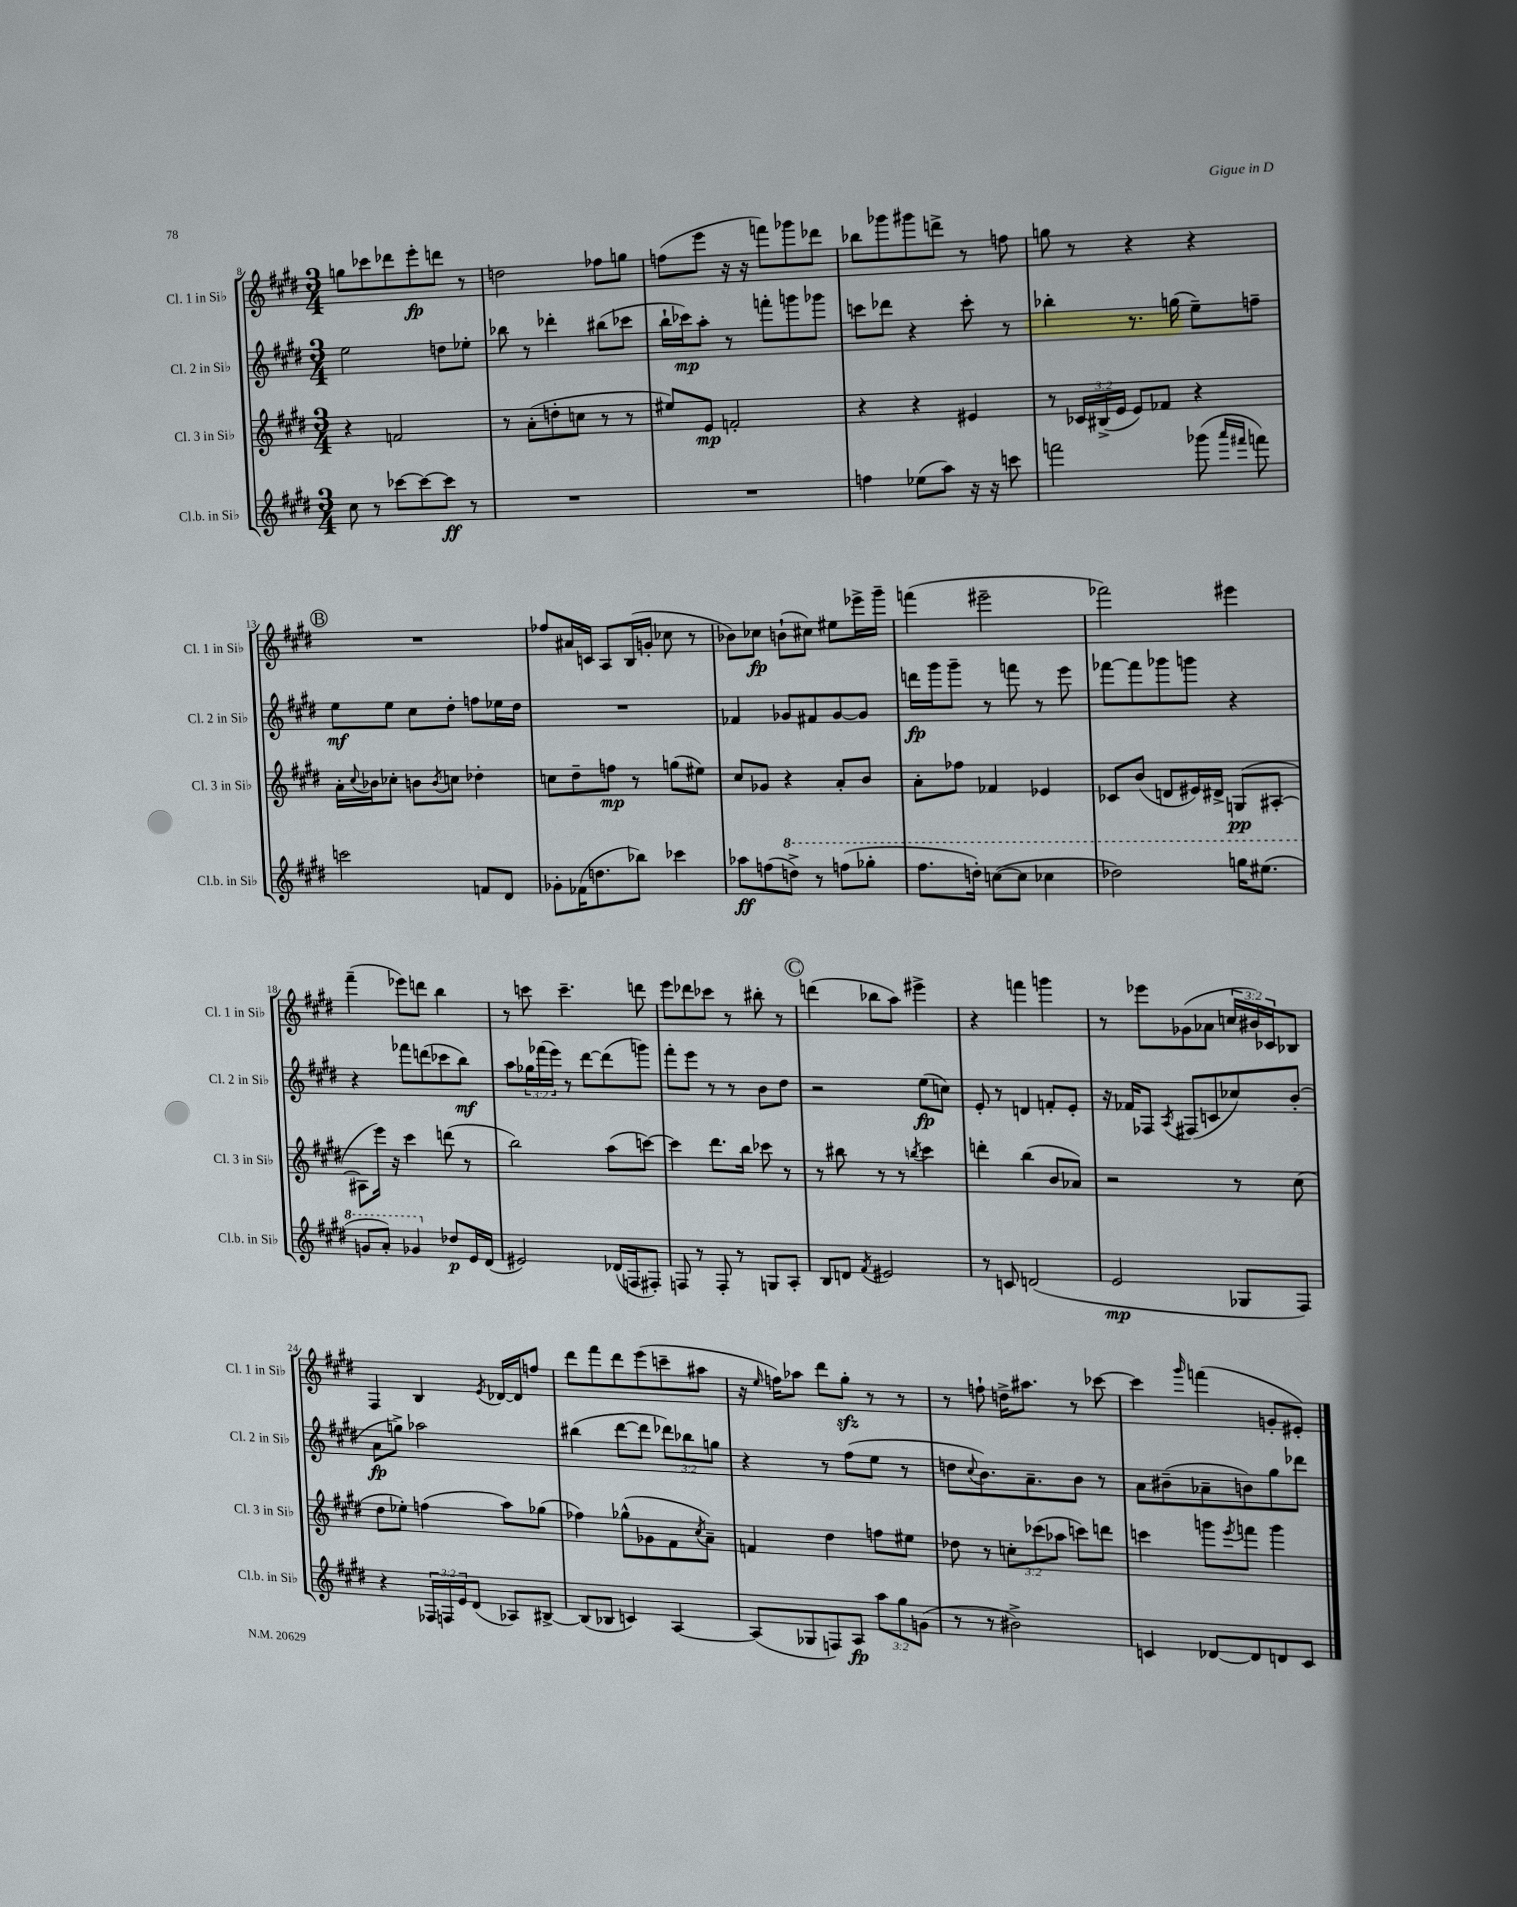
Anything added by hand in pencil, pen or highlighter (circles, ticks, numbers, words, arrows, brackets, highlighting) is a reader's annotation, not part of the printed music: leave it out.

**kern	**kern	**kern	**kern
*staff4	*staff3	*staff2	*staff1
*clefG2	*clefG2	*clefG2	*clefG2
*k[f#c#g#d#]	*k[f#c#g#d#]	*k[f#c#g#d#]	*k[f#c#g#d#]
*M3/4	*M3/4	*M3/4	*M3/4
8cc#\	4r	2ee\	8gg\L
8r	.	.	8ccc-\
[8ccc-\L	2f/	.	8ddd-\
8ccc-\_	.	.	8eee'\
8ccc-\]J	.	8dd\L	8ddd\J
8r	.	8ee-'\J	8r
=	=	=	=
2.r	8r	8bb-\	2dd\
.	(8a'\L	8r	.
.	8dd'\	4ddd-'\	.
.	8cc\J	.	.
.	8r	(8bb#\L	8ff-\L
.	8r	8ccc-\J	8gg\J
=	=	=	=
2.r	8ee#/L)	16bb`\LL	(8ff\L
.	.	16ccc-\J)	.
.	8e/J	8aa'\J	8eee\J
.	2f'/	8r	16r
.	.	.	16r
.	.	8fff'\L	8fff\L)
.	.	8ggg\	8ggg-\
.	.	8ggg-\J	8ddd-\J
=	=	=	=
4ff\	4r	8ccc\L	8bb-\L
.	.	8ddd-\J	8ggg-\
(8ee-\L	4r	4r	8ggg#\
8aa\J)	.	.	8ddd^\J
16r	4e#/	8ccc'\	8r
16r	.	.	.
8ccc\	.	8r	8ff\
=	=	=	=
2fff\	8r	4bb-'\	8gg\
.	24c-/LL	.	8r
.	(24B#^/	.	.
.	24e/JJ	.	.
.	8e/L)	8.r	4r
.	8f-/J	.	.
.	.	(16gg\	.
(8ggg-\	4r	8ee~\L)	4r
16qqaaa/LL	.	.	.
16qqfff#/JJ	.	.	.
8fff\)	.	8ff~\J	.
=	=	=	=
2ccc\	16a'\LL	8ee\L	2.r
.	8qqcc#/	.	.
.	16b-\J	.	.
.	8cc-'\J	8ee\J	.
.	8b\L	8cc#\L	.
.	8qb/	.	.
.	8cc\J	8dd#'\J	.
8f/L	4dd-'\	8ff\L	.
8d#/J	.	16ee-\L	.
.	.	16dd#\JJ	.
=	=	=	=
8g-'\L	8cc\L	2.r	8ff-/L
(16f-\K	8dd#~\	.	16a#/L
8.dd\	.	.	16c/JJ
.	8ff\J	.	8A/L
8bb-\J)	8r	.	(16B/L
.	.	.	16g'/JJ
4ccc-\	(8gg\L	.	8cc-\
.	8ee#\J)	.	8r
=	=	=	=
8aa-\L	8cc#/L	4f-/	8b-\L)
(8ff\	8g-/J	.	8cc-\J
8ddd^\J)	4r	8g-/L	(8b`\L
8r	.	8f#/	8cc#\J)
(8fff\L	8a'/L	[8g-/	8ee#\L
8ggg-'\J	8b/J	8g-/]J	16eee-^\L
.	.	.	16ggg#~\JJ
=	=	=	=
8.fff#\L	8a'\L	16ddd\LL	(4fff\
.	.	16ggg#\J	.
.	8ff-\J	8ggg#~\J	.
16ddd'\Jk)	.	.	.
([8ccc\L	4f-/	8r	2eee#~\
8ccc\]J	.	8fff\	.
4ccc-\	4e-/	8r	.
.	.	8eee\	.
=	=	=	=
2ddd-\)	8c-/L	[8fff-\L	2fff-\)
.	(8b/J	8fff-\]	.
.	8d/L	8ggg-\	.
.	16e#/L)	8ggg\J	.
.	16d#^/JJ	.	.
16ggg\LK	(8G/L	4r	4eee#\
(8.eee#\J	.	.	.
.	[8A#'/J	.	.
=	=	=	=
8gg/L	8A#\]L	4r	(4fff#~\
8aa'/J)	16eee\Jk)	.	.
.	16r	.	.
4gg-/	4ccc#\	8fff-\L	8eee-\L)
.	.	(8ddd\	8ddd\J
8dd-/L	(8ddd\	8ccc-\	4bb\
16e/L	8r	8bb\J)	.
(16d#/JJ	.	.	.
=	=	=	=
2e#/)	2bb\)	8aa\L	8r
.	.	24gg-\L	8ccc\
.	.	(24fff-\	.
.	.	24eee\JJ)	.
.	.	8r	4.ccc~\
.	.	[8ddd#\L	.
(16d-/LL	(8aa\L	(8ddd#\]	.
16F/J	.	.	.
8F#'/J)	[8ccc\J)	8ggg\J)	8ddd\
=	=	=	=
8F/	4ccc\]	8fff#'\L	8eee\L
8r	.	8eee\J	8ddd-\
8F'/	8.ddd#\L	8r	8ccc-\J
8r	.	8r	8r
.	16bb\Jk	.	.
8G/L	8ccc-\	8b\L	8bb#'\
8A'/J	8r	8dd#\J	8r
=	=	=	=
8B/L	8r	2r	(4ddd\
8d/J	8bb#\	.	.
8qf#/	.	.	.
2e#/	8r	.	8bb-\L
.	8r	.	8aa\J)
.	8qbb/	.	.
.	4ccc#\	(8ee\L	4eee#^\
.	.	8cc\J)	.
=	=	=	=
8r	4ddd'\	8e'/	4r
8c/	.	8r	.
(2d/	(4bb\	4d/	4fff\
.	8b/L	8f'/L	4ggg\
.	8a-/J)	8e'/J	.
=	=	=	=
2e/	2r	16r	8r
.	.	16f-/LK	.
.	.	8F-/J	8eee-\L
.	.	8qA/	.
.	.	(8F#/L	(8g-\
.	.	8c/	8a-\J
8G-/L	8r	8cc-/)	24cc/LL
.	.	.	24b#/)
.	.	.	24c-/J
8F#/J)	(8cc#\	(8b'/J	8B-/J
=	=	=	=
4r	8dd#\L	8a\L	4F#/
.	8ee-'\J)	8gg^\J)	.
24F-/LL	(4ff\	2aa-\	4B/
24F/	.	.	.
24e/J	.	.	.
(8d#/J	.	.	.
.	.	.	8qe/
8A-/L)	8aa\L)	.	[16d-/LL
.	.	.	16d-/]J
[8B#^/J	(8gg-\J	.	8ff/J
=	=	=	=
(8B#/]L	4ff-\)	(4bb#\	8ddd#\L
8B-/J	.	.	8fff#\
4c/)	(8gg-^^\L	[8ddd#\L	8ddd#\
.	8g-\	8ddd#\]J	(8eee\
[4A/	8f#\	12ddd-\L)	8ccc~\
.	.	12bb-\	.
.	8qcc#/	.	.
.	8a~\J)	.	8aa#\J
.	.	12gg\J	.
=	=	=	=
(8A/]L	4f/	4r	16r
.	.	.	16qqee/
.	.	.	16ff\LK)
8G-/	.	.	8aa-\J
8F/)	4dd#\	8r	8ddd#\L
8A/J	.	(8ff#\L	8gg#'\J
12aa\L	8ff\L	8ee\J	8r
12gg#\	.	.	.
.	8ee#\J	8r	8r
(12g\J	.	.	.
=	=	=	=
8r	8dd-\	8dd\L	8r
.	.	8qqcc#/	.
8r	8r	8.b\)	8ff`\
2b#^\)	12cc'\L	.	16dd^\LK
.	.	8.a~\	8.aa#\J
.	(12ccc-\	.	.
.	12aa-\J	.	.
.	8ccc\L)	8b\J	8r
.	8ddd\J	8r	[8ccc-\
=	=	=	=
4c/	4ccc\	8a\L	4ccc-\]
.	.	(8b#~\	.
.	.	.	16qqggg#/
[8d-/L	8ggg\L	8a-~\	(4fff\
.	8qeee/	.	.
8d-/]	8fff\J	8b\)	.
8d/	4ggg\	8gg#\	8g'/L
8c/J	.	8ddd-\J	8e#'/J)
==	==	==	==
*-	*-	*-	*-
